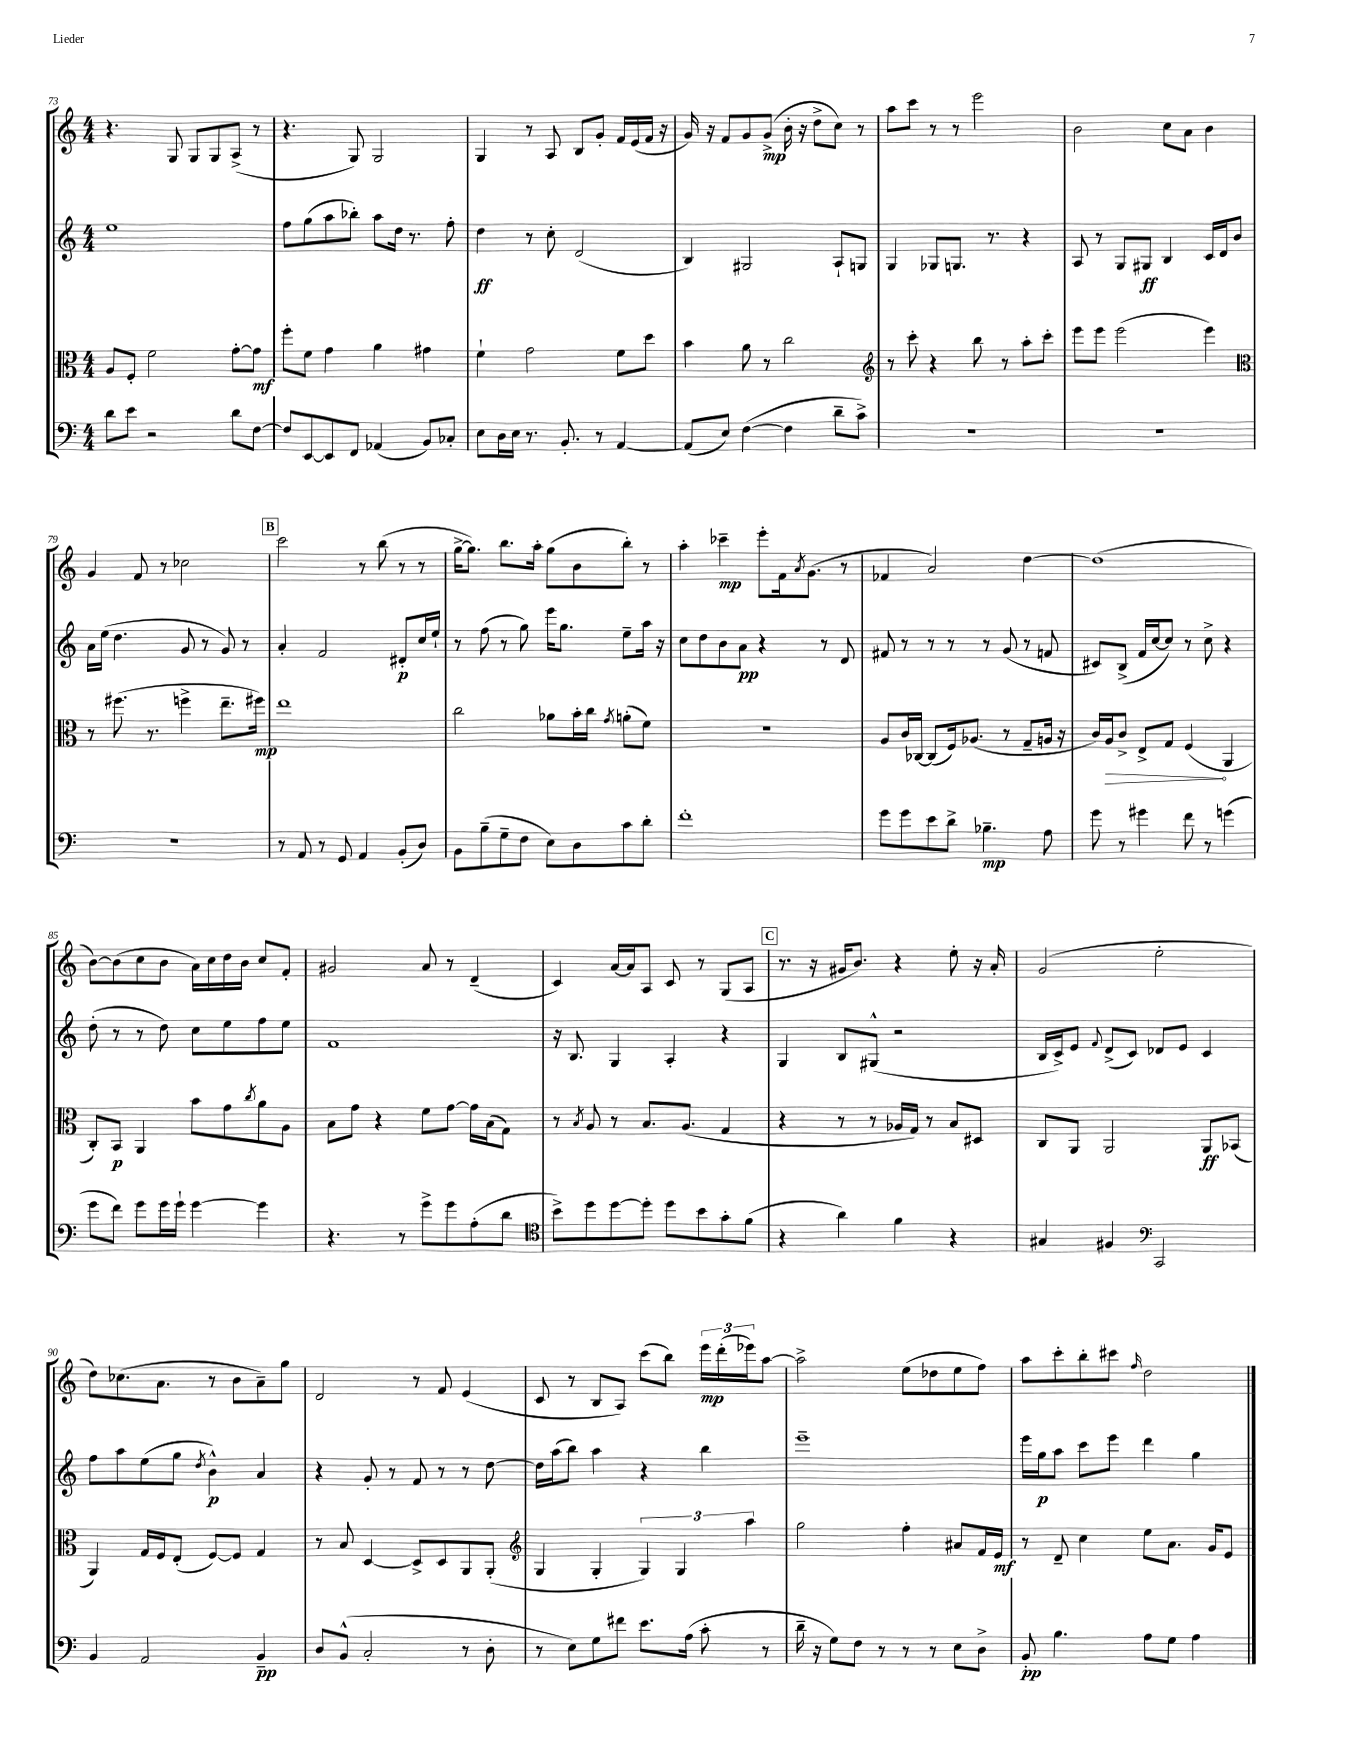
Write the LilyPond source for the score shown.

<<
\new StaffGroup <<
\new Staff = "s0" {
    \clef treble \key c \major \numericTimeSignature \time 4/4
    r4. g8 g8 g8 a8->( r8 |
    r4. g8) g2 |
    g4 r8 a8 b8 g'8-. f'16 e'16( f'16 r16 |
    g'16) r16 f'8 g'8 g'8->\mp( b'16-. r16 d''8-> c''8) r8 |
    a''8 c'''8 r8 r8 e'''2 |
    b'2 c''8 a'8 b'4 |
    g'4 f'8 r8 ces''2 |
    \mark \markup { \box "B" } c'''2 r8 b''8( r8 r8 |
    g''16~-> g''8.) b''8. a''16-. g''8( b'8 b''8-.) r8 |
    a''4-. ces'''4--\mp e'''8-. f'16 \acciaccatura { a'8 } g'8.( r8 |
    fes'4 a'2) d''4~ |
    d''1( |
    b'8~) b'8( c''8 b'8 a'16) c''16 d''16 b'16 c''8 f'8-. |
    gis'2 a'8 r8 d'4--( |
    c'4) a'16~ a'16 a8 c'8 r8 g8( a8 |
    \mark \markup { \box "C" } r8. r16 gis'16 b'8.) r4 e''8-. r16 a'16-. |
    g'2( e''2-. |
    d''8) ces''8.( a'8. r8 b'8 a'8--) g''8 |
    d'2 r8 f'8 e'4( |
    c'8 r8 b8 a8) c'''8( b''8) \tuplet 3/2 { e'''16\mp d'''16-.( ees'''16) } a''8~ |
    a''2-> e''8( des''8 e''8 f''8) |
    a''8 c'''8-. b''8-. cis'''8 \grace { f''16 } d''2 \bar "|." |
}
\new Staff = "s1" {
    \clef treble \key c \major \numericTimeSignature \time 4/4
    e''1 |
    f''8 g''8( a''8 bes''8-.) a''8 d''16 r8. f''8-. |
    d''4\ff r8 c''8-. d'2( |
    b4) gis2 a8-! g8 |
    g4 ges8 g8. r8. r4 |
    a8 r8 g8 gis8\ff b4 c'16 d'16 b'8 |
    a'16 e''16( d''4. g'8 r8 g'8) r8 |
    \mark \markup { \box "B" } a'4-. f'2 dis'8-.\p c''16 e''16-! |
    r8 f''8( r8 g''8) e'''16 g''8. e''8-- a''16 r16 |
    c''8 d''8 b'8 a'8\pp r4 r8 d'8 |
    fis'8 r8 r8 r8 r8 g'8( r8 f'8 |
    cis'8) b8->( f'16 c''16~ c''8) r8 c''8-> r4 |
    d''8-.( r8 r8 d''8) c''8 e''8 f''8 e''8 |
    f'1 |
    r16 b8. g4 a4-. r4 |
    \mark \markup { \box "C" } g4 b8 gis8-^( r2 |
    b16 c'16->) e'8 \appoggiatura { f'8 } d'8->( c'8) des'8 e'8 c'4 |
    f''8 a''8 e''8( g''8 \acciaccatura { d''8 } b'4-^\p) a'4 |
    r4 g'8-. r8 f'8 r8 r8 d''8~ |
    d''16 a''16( b''8) a''4 r4 b''4 |
    e'''1-- |
    e'''16 g''16\p a''8 c'''8 e'''8 d'''4 g''4 \bar "|." |
}
\new Staff = "s2" {
    \clef alto \key c \major \numericTimeSignature \time 4/4
    a8 f8-. f'2 g'8~-. g'8\mf |
    f''8-. f'8 g'4 a'4 gis'4 |
    f'4-! g'2 f'8 d''8 |
    b'4 a'8 r8 c''2 |
    \clef treble r8 c'''8-. r4 b''8 r8 a''8-. c'''8-. |
    e'''8 e'''8 e'''2( e'''4) |
    \clef alto r8 fis''8.( r8. f''4-> e''8.-- fis''16\mp) |
    \mark \markup { \box "B" } e''1 |
    c''2 aes'8 b'16-. c''16 \acciaccatura { g'8 } a'8-.( f'8) |
    R1 |
    a8 c'16 ces16~ ces8( f16) aes8.( r8 g8-- a16 r16 |
    c'16) \once \override Hairpin.circled-tip = ##t a16\> c'8-> e8-> g8 f4\!( a,4 |
    c8-.) b,8\p a,4 b'8 g'8 \acciaccatura { c''8 } a'8 a8 |
    b8 g'8 r4 f'8 g'8~ g'16 b16( g8) |
    r8 \acciaccatura { b8 } a8 r8 b8. a8.( g4 |
    \mark \markup { \box "C" } r4 r8 r8 aes16 g16) r8 b8 dis8 |
    c8 a,8 a,2 a,8\ff bes,8( |
    a,4) g16 f16 e8-.( f8~) f8 g4 |
    r8 b8 d4~ d8-> d8 a,8 a,8-.( |
    \clef treble g4 g4-. \tuplet 3/2 { g4) g4 a''4 } |
    g''2 f''4-. ais'8 f'16 e'16\mf |
    r8 d'8-- c''4 e''8 a'8. g'16 e'8 \bar "|." |
}
\new Staff = "s3" {
    \clef bass \key c \major \numericTimeSignature \time 4/4
    d'8 e'8 r2 d'8 f8~ |
    f8 e,8~ e,8 f,8 aes,4( b,8) ces8-. |
    e8 d16 e16 r8. b,8.-. r8 a,4~ |
    a,8( e8) f4~( f4 d'8-- c'8->) |
    R1 |
    R1 |
    R1 |
    \mark \markup { \box "B" } r8 a,8 r8 g,8 a,4 b,8-.( d8) |
    b,8 b8--( g8-- f8 e8) d8 c'8 d'8-. |
    f'1-. |
    g'8 g'8 e'8 d'8-> bes4.--\mp a8 |
    g'8 r8 gis'4 f'8 r8 g'4( |
    g'8 f'8) g'8 g'16 g'16-! g'4~ g'4 |
    r4. r8 g'8-> g'8 a8-.( d'8 |
    \clef tenor b'8->) d''8 d''8~ d''8-. d''8 b'8 g'8-. f'8( |
    \mark \markup { \box "C" } r4 a'4) f'4 r4 |
    gis4 fis4 \clef bass c,2 |
    b,4 a,2 b,4--\pp |
    d8 b,8-^( c2-. r8 d8-. |
    r8 e8) g8 fis'8 e'8. a16( c'8-. r8 |
    d'16-- r16 g8) f8 r8 r8 r8 e8 d8-> |
    b,8-.\pp b4. a8 g8 a4 \bar "|." |
}
>>
>>
\layout { \context { \Score currentBarNumber = #73 } }
